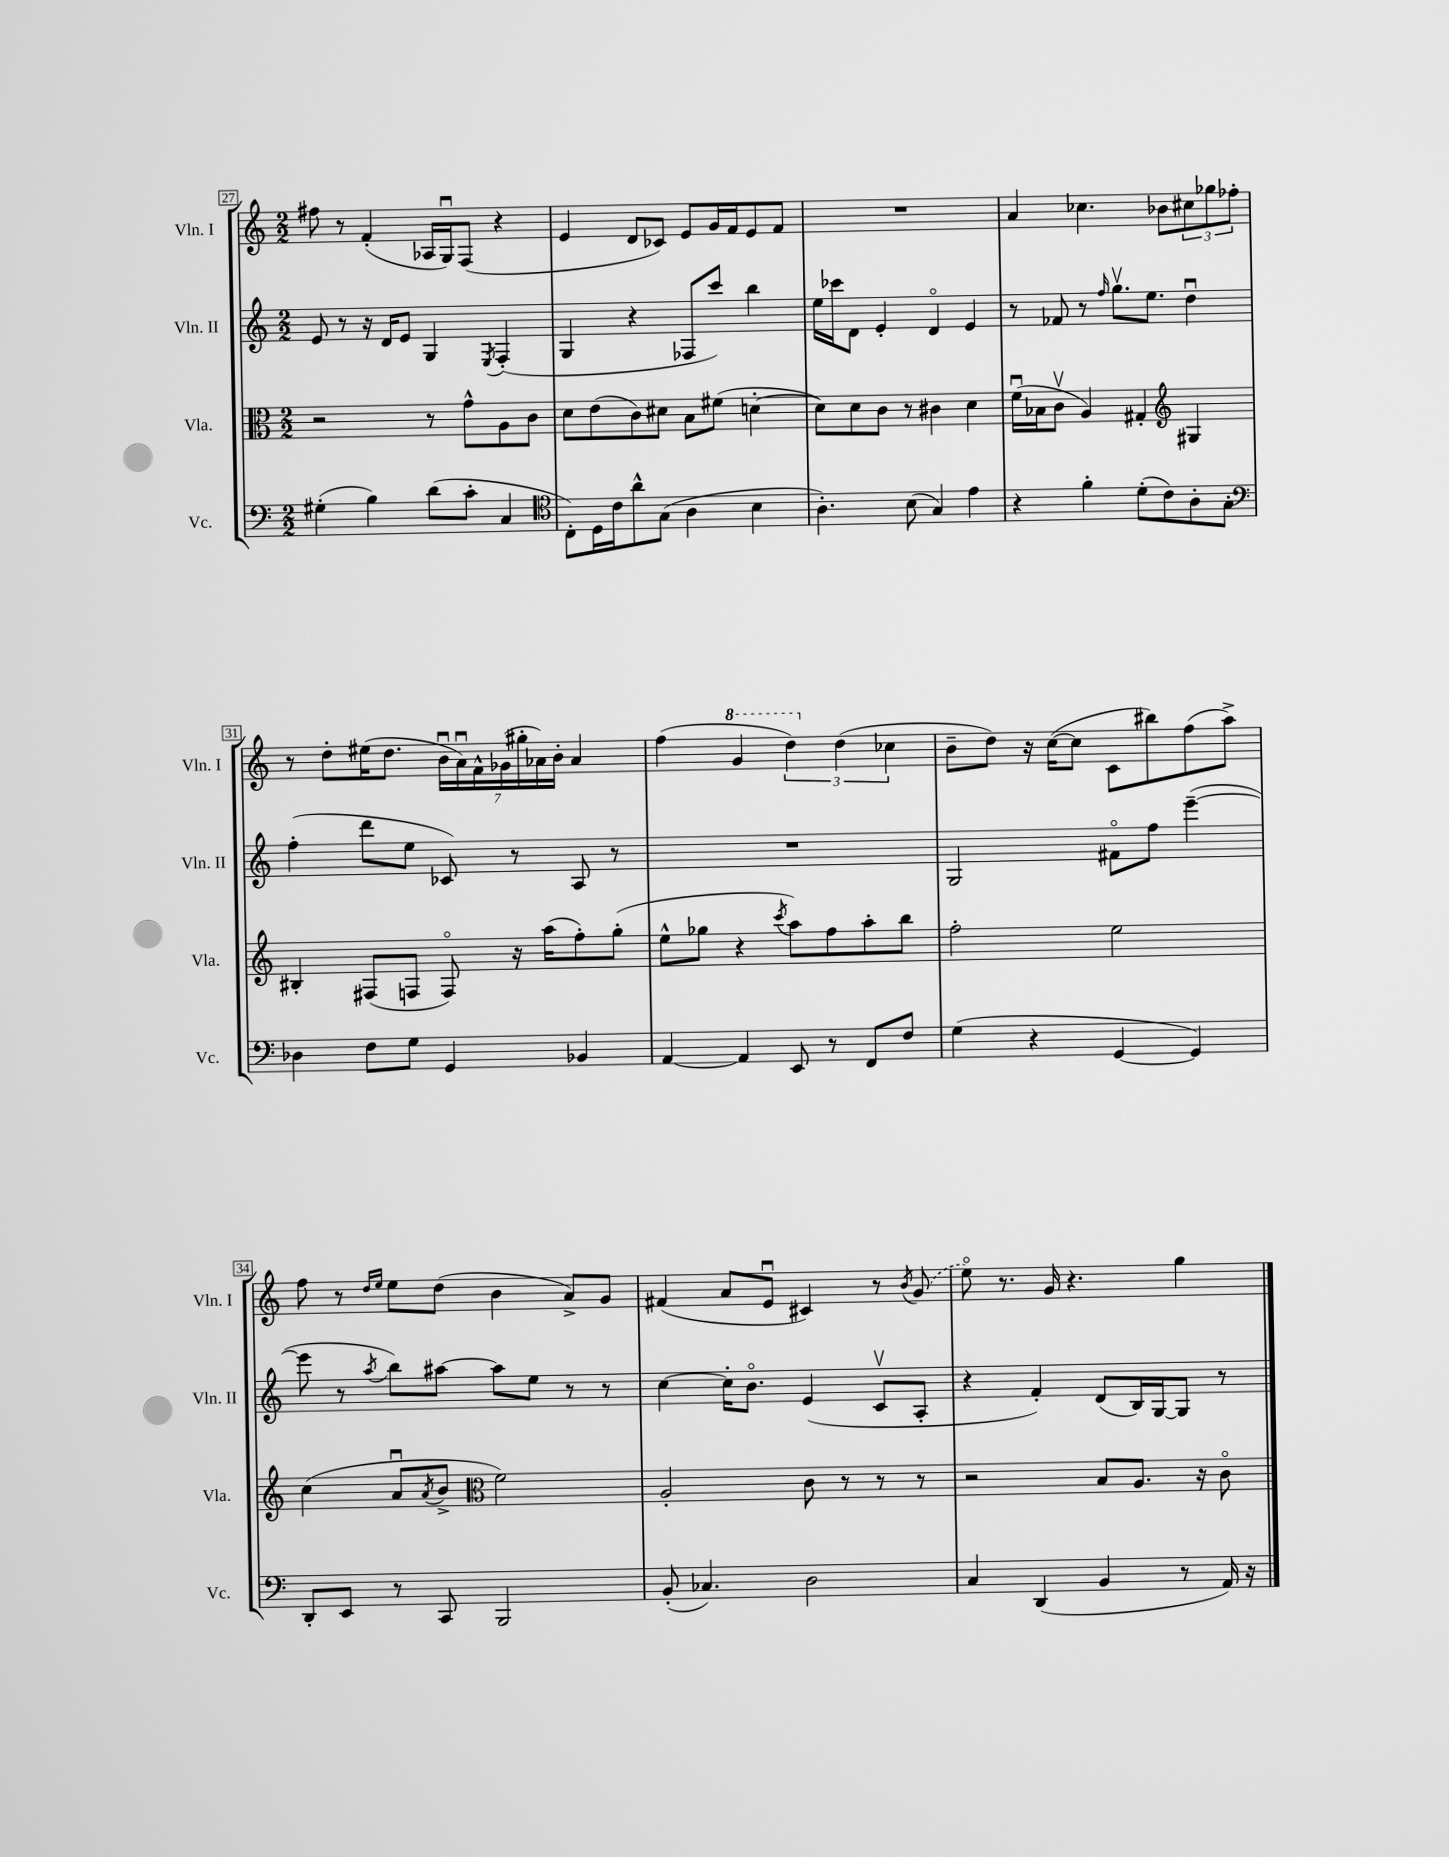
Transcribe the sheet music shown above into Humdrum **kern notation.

**kern	**kern	**kern	**kern
*staff4	*staff3	*staff2	*staff1
*clefF4	*clefC3	*clefG2	*clefG2
*k[]	*k[]	*k[]	*k[]
*M2/2	*M2/2	*M2/2	*M2/2
(4G#'\	2r	8e/	8ff#\
.	.	8r	8r
4B\)	.	16r	(4f'/
.	.	16d/LK	.
.	.	8e/J	.
(8d\L	8r	4G/	16A-/LL
.	.	.	16Gu/J)
8c'\J	8g^^\L	.	(8F/J
.	.	8qE/	.
4C/	8A\	(4F'/	4r
.	8c\J	.	.
=	=	=	=
*clefC4	*	*	*
8C'\L)	8d\L	4G/	4e/
16D\L	(8e\	.	.
16c\J	.	.	.
8a^^\	8c\)	4r	8d/L
(8G\J	8d#\J	.	8c-/J)
4A\	8B\L	8F-/L	8e/L
.	(8f#\J	8ccc/J)	16g/L
.	.	.	16f/J
4B\	[4d'\	4bb\	8e/
.	.	.	8f/J
=	=	=	=
4.A'\)	8d\]L)	16ee\LL	1r
.	.	16ccc-\J	.
.	8d\	8d\J	.
.	8c\J	4e'/	.
(8B\	8r	.	.
4G/)	4c#\	4do/	.
4e\	4d\	4e/	.
=	=	=	=
4r	(16fu\LL	8r	4a/
.	16B-\J	.	.
.	8cv\J	8f-/	.
4f'\	4A/)	8r	4.cc-\
.	.	16qqff/	.
.	.	8.ggv\L	.
(8d'\L	4G#'/	.	.
.	.	8.ee\J	.
8c\)	.	.	8b-\L
*	*clefG2	*	*
8A'\	4G#/	4ddu\	12cc#\
.	.	.	12gg-\
8G'\J	.	.	.
.	.	.	12ff-'\J
=	=	=	=
*clefF4	*	*	*
4D-\	4B#'/	(4ff'\	8r
.	.	.	8dd'\L
8F\L	(8F#/L	8ddd\L	(16ee#\K
.	.	.	8.dd\J
8G\J	8F/J	8ee\J	.
4GG/	8Fo/)	8c-/)	28bu\LL
.	.	.	28au\)
.	.	.	28f^^\
.	.	.	(28g-\
.	16r	8r	.
.	.	.	28gg#'\
.	.	.	28a-\)
.	(16aa\LK	.	.
.	.	.	28b'\JJ
4BB-/	8ff'\)	8A/	4a-/
.	(8gg'\J	8r	.
=	=	=	=
[4AA/	8ee^^\L	1r	(4ff\
.	8gg-\J	.	.
4AA/]	4r	.	4gg/
.	8qccc/	.	.
8EE/	8aa\L)	.	6ddd\)
8r	8ff\	.	.
.	.	.	(6dd\
8FF/L	8aa'\	.	.
.	.	.	6cc-\
8F/J	8bb\J	.	.
=	=	=	=
(4G\	2ff'\	2G/	8b~\L
.	.	.	8dd\J)
4r	.	.	16r
.	.	.	([16cc\LK
.	.	.	8cc\]J
[4GG/	2ee\	8f#o\L	8c\L
.	.	8ff\J	8bb#\)
4GG/])	.	([4eee~\	(8ff\
.	.	.	8aa^\J)
=	=	=	=
8DD'/L	(4cc\	8eee\]	8ff\
8EE/J	.	8r	8r
.	.	.	16qqdd/LL
.	.	8qaa/	16qqee/JJ
8r	8au/L	8bb\L)	8ee\L
.	8qa/	.	.
8CC/	8b^/J	[8aa#\J	(8dd\J
*	*clefC3	*	*
2BBB/	2f\)	8aa#\]L	4b\
.	.	8ee\J	.
.	.	8r	8a^/L)
.	.	8r	8g/J
=	=	=	=
(8BB'/	2A'/	[4cc\	(4f#/
4.C-/)	.	.	.
.	.	16cc'\]LK	8a/L
.	.	8.bo\J	.
.	.	.	8eu/J
2D\	8c\	(4e/	4c#/)
.	8r	.	.
.	8r	8cv/L	8r
.	.	.	8qb/
.	8r	8A'/J	(8g/
=	=	=	=
4C/	2r	4r	8eeo\)
.	.	.	8.r
(4DD/	.	4f'/)	.
.	.	.	16g/
.	.	.	4.r
4BB/	8B/L	(8d/L	.
.	8.A/J	16B/L)	.
.	.	[16G/J	.
8r	.	8G/]J	4gg\
.	16r	.	.
16AA/)	8co\	8r	.
16r	.	.	.
==	==	==	==
*-	*-	*-	*-
